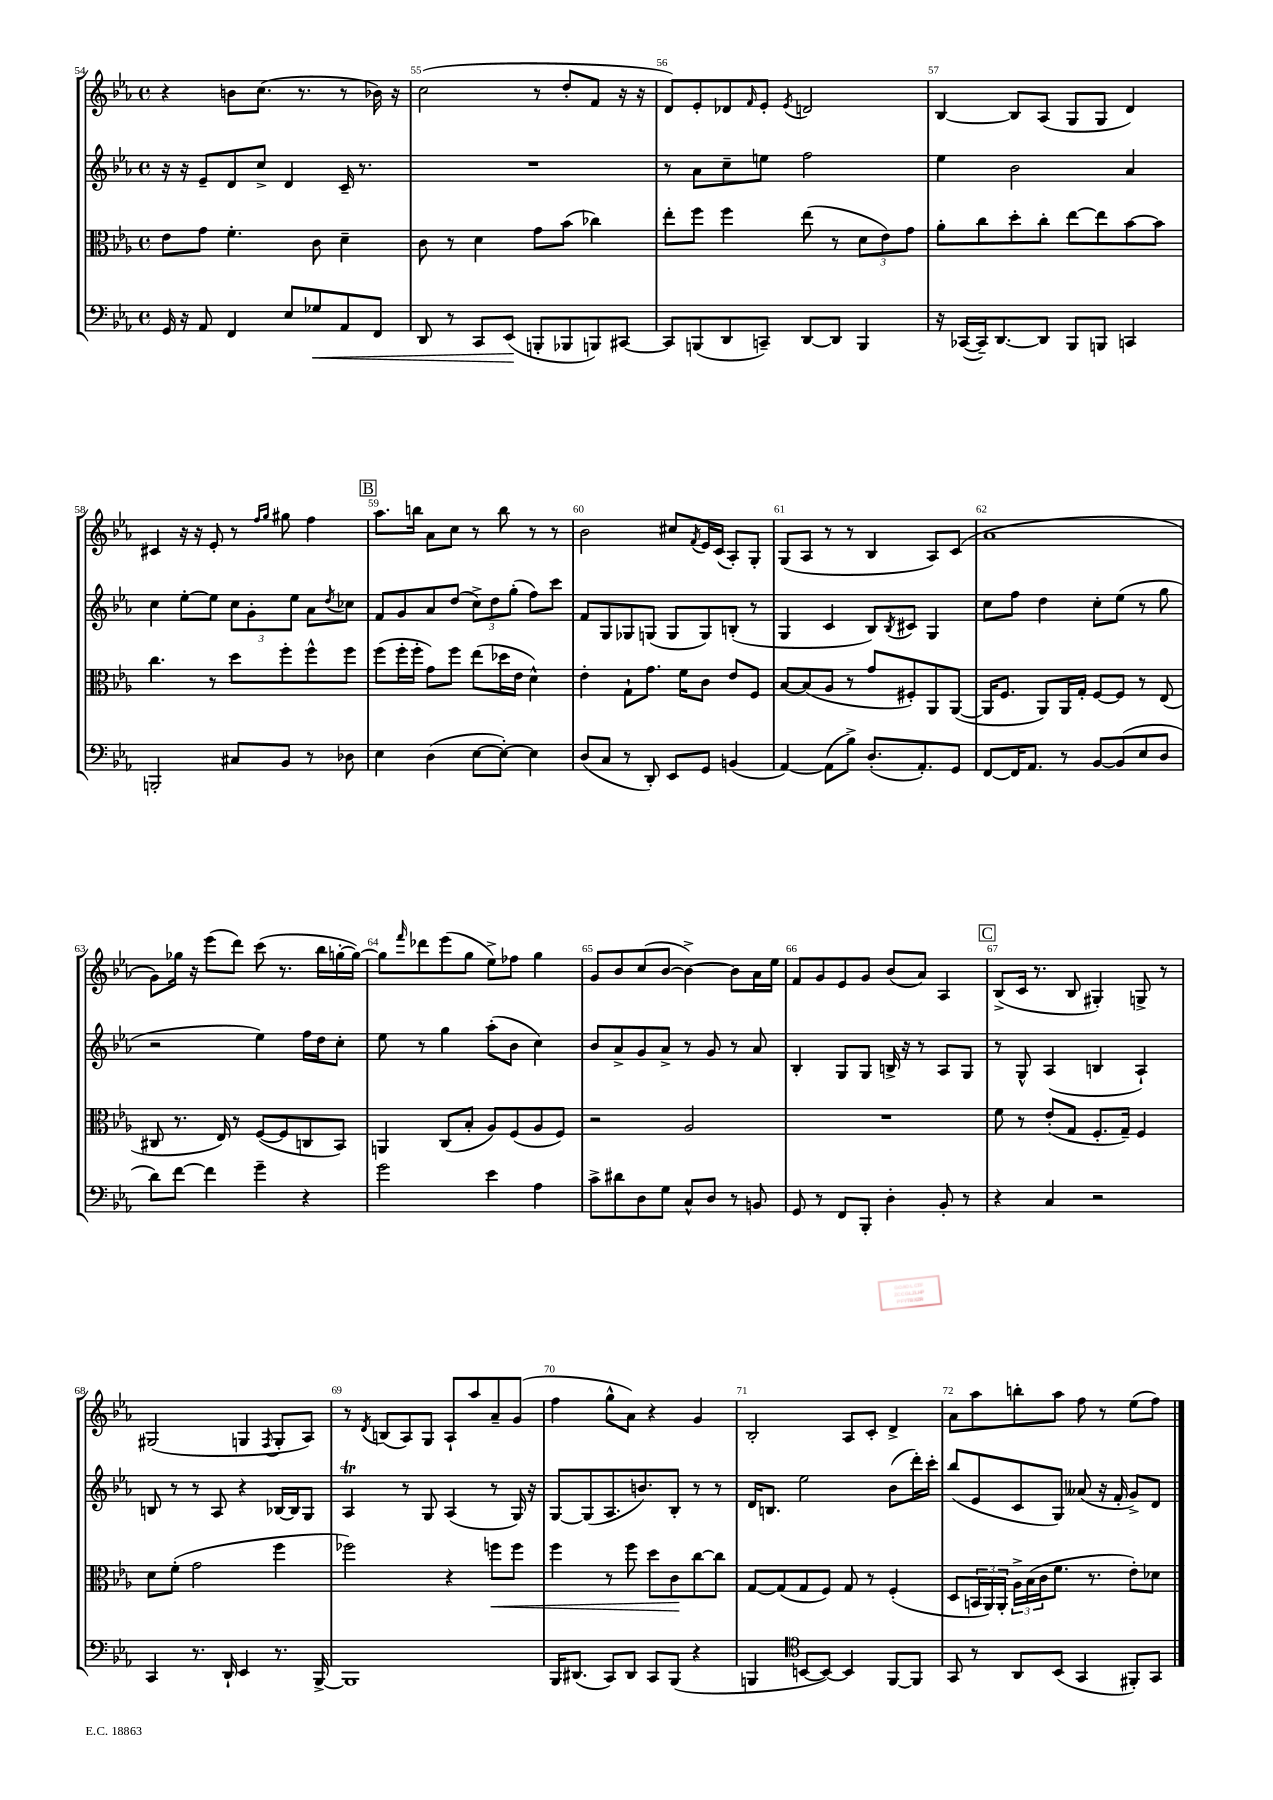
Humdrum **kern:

**kern	**kern	**kern	**kern
*staff4	*staff3	*staff2	*staff1
*clefF4	*clefC3	*clefG2	*clefG2
*k[b-e-a-]	*k[b-e-a-]	*k[b-e-a-]	*k[b-e-a-]
*M4/4	*M4/4	*M4/4	*M4/4
*met(c)	*met(c)	*met(c)	*met(c)
16GG/	8e-\L	16r	4r
16r	.	16r	.
8AA-/	8g\J	8e-~/L	.
4FF/	4.f'\	8d/	8b\L
.	.	8cc^/J	(8.cc\J
8E-/L	.	4d/	.
.	.	.	8.r
8G-/	8c\	.	.
8AA-/	4d~\	16c~/	8r
.	.	8.r	.
8FF/J	.	.	16b-\)
.	.	.	16r
=	=	=	=
8DD/	8c\	1r	(2cc\
8r	8r	.	.
8CC/L	4d\	.	.
(8EE-/J	.	.	.
8BBB'/L	8g\L	.	8r
8BBB-/	(8b-\J	.	8dd'/L
8BBB/)	4cc-\)	.	8f/J
[8CC#/J	.	.	16r
.	.	.	16r
=	=	=	=
8CC#/]L	8ee-'\L	8r	8d/L)
(8BBB/	8ff\J	8a-\L	8e-'/
8DD/	4ff\	8cc~\	8d-/
.	.	.	16qqf/
8CC~/J)	.	8ee\J	8e-'/J
.	.	.	8qe-/
[8DD/L	(8ee-\	2ff\	2d/
8DD/]J	8r	.	.
4BBB/	12d\L	.	.
.	12e-\)	.	.
.	12g\J	.	.
=	=	=	=
16r	8a-'\L	4ee-\	[4B-/
([16CC-/LL	.	.	.
16CC-~/]J)	8cc\	.	.
[8.DD/	.	.	.
.	8dd'\	2b-\	8B-/]L
8DD/]J	8cc'\J	.	(8A-/J
8BBB-/L	[8ee-\L	.	8G/L
8BBB/J	8ee-\]	.	8G/J
4CC/	[8b-\	4a-/	4d/)
.	8b-\]J	.	.
=	=	=	=
2BBB'/	4.cc\	4cc\	4c#/
.	.	[8ee-'\L	16r
.	.	.	16r
.	8r	8ee-\]J	8e-'/
8C#/L	8dd\L	12cc\L	8r
.	.	12g'\	.
.	.	.	16qqff/LL
.	.	.	16qqgg/JJ
8BB-/J	8ff'\	.	8gg#\
.	.	12ee-\J	.
8r	8ff^^\	8a-\L	4ff\
.	.	8qdd/	.
8D-\	8ff\J	8cc-\J	.
=	=	=	=
4E-\	(8ff\L	8f/L	8.aa-\L
.	16ff'\L	8g/	.
.	16ff'\JJ	.	16bb\Jk
(4D\	8g\L)	8a-/	8a-\L
.	8ff\J	(8dd/J	8cc\J
[8E-\L	(8ee-\L	12cc^\L)	8r
.	.	12dd\	.
8E-'\_J)	16dd-\L	.	8bb\
.	.	(12gg'\J	.
.	16e-\JJ	.	.
4E-\]	4d^^\)	8ff\L)	8r
.	.	8ccc\J	8r
=	=	=	=
(8D/L	4e-'\	8f/L	2b-\
8C/J	.	8G/	.
8r	8G`\L	8G-/	.
8DD'/)	8.g\J	(8G/J	.
8EE-/L	.	8G/L	8cc#/L
.	16f\LK	.	.
.	.	.	8qf/
8GG/J	8c\J	8G/)	16e-/L
.	.	.	(16c/JJ
(4BB/	8e-/L	(8B'/J	8A-'/L)
.	8F/J	8r	8G'/J
=	=	=	=
[4AA-/)	[8B-/L	4G/	(8G/L
.	(8B-/]	.	8A-/J
(8AA-\]L	8A-/J	4c/	8r
8B-^\J)	8r	.	8r
(8.D'/L	8g/L	8B-/L)	4B-/
.	.	8qB-/	.
.	8F#'/)	8c#/J	.
8.AA-'/)	.	.	.
.	8AA-/	4G/	8A-/L)
8GG/J	([8AA-/J	.	(8c/J
=	=	=	=
[8FF/L	16AA-/]LK	8cc\L	1a-
.	8.F/J	.	.
16FF/]K	.	8ff\J	.
8.AA-/J	.	.	.
.	8AA-/L)	4dd\	.
8r	16AA-/L	.	.
.	16G'/JJ	.	.
[8BB-/L	[8F/L	8cc'\L	.
(8BB-/]	8F/]J	(8ee-\J	.
8E-/	8r	8r	.
8D/J	(8E-/	8gg\	.
=	=	=	=
8d\L)	8C#/	2r	8g\L)
[8f\J	8.r	.	16gg-\Jk
.	.	.	16r
4f\]	.	.	(8eee-\L
.	16E-/)	.	.
.	8r	.	8ddd\J)
4g~\	([8F/L	4ee-\)	(8ccc\
.	8F/]	.	8.r
4r	8C/	16ff\LL	.
.	.	16dd\J	16bb-\LL
.	8BB-/J)	8cc'\J	[16gg'\
.	.	.	16gg\_JJ)
=	=	=	=
2g\	4AA/	8ee-\	8gg\]L
.	.	.	16qqfff/
.	.	8r	8ddd-\
.	(8C/L	4gg\	(8eee-\
.	8B-'/J	.	8gg\J
4e-\	8A-/L)	(8aa-'\L	8ee-^\L)
.	(8F/	8b-\J	8ff-\J
4A-\	8A-/	4cc\)	4gg\
.	8F/J)	.	.
=	=	=	=
8c^\L	2r	8b-/L	8g/L
8d#\	.	8a-^/	8b-/
8D\	.	8g/	(8cc/
8G\J	.	8a-^/J	[8b-/J
8C^^/L	2A-/	8r	4b-^\_)
8D/J	.	8g/	.
8r	.	8r	8b-\]L
8BB/	.	8a-/	16a-\L
.	.	.	16ee-\JJ
=	=	=	=
8GG/	1r	4B-'/	8f/L
8r	.	.	8g/
8FF/L	.	8G/L	8e-/
8BBB-'/J	.	8G/J	8g/J
4D'\	.	16B^/	(8b-/L
.	.	16r	.
.	.	8r	8a-/J)
8BB-'/	.	8A-/L	4A-/
8r	.	8G/J	.
=	=	=	=
4r	8f\	8r	(8B-^/L
.	8r	8G^^/	16c/Jk
.	.	.	8.r
4C/	(8e-'/L	(4A-/	.
.	8G/J	.	8B-/
2r	8.F'/L	4B/	4G#'/)
.	16G~/Jk)	.	.
.	4F/	4A-`/)	8G^/
.	.	.	8r
=	=	=	=
4CC/	8d\L	8B/	(2G#/
.	(8f'\J	8r	.
8.r	2g\	8r	.
.	.	8A-/	.
16DD`/	.	.	.
4EE-/	.	4r	4G/
.	.	.	8qF/
8.r	4ff\	[16B-/LL	8G'/L
.	.	16B-/]J	.
.	.	8G/J	8A-/J)
[16BBB-^/	.	.	.
=	=	=	=
1BBB-]	2ff-\)	4A-/	8r
.	.	.	8qd/
.	.	.	(8B/L
.	.	8r	8A-/)
.	.	8G/	8G/J
.	4r	(4A-/	8A-`/L
.	.	.	8aa-/
.	8ff\L	8r	8a-~/
.	8ff\J	16G/)	(8g/J
.	.	16r	.
=	=	=	=
16BBB-/LK	4ff\	[8G/L	4ff\
(8.DD#/J	.	.	.
.	.	(8G/]	.
8CC/L)	8r	8.A-/	8gg^^\L
8DD#/J	8ff\	.	8a-\J)
.	.	8.b/)	.
8CC/L	8dd\L	.	4r
(8BBB-/J	8c\	8B-'/J	.
4r	[8cc\	8r	4g/
.	8cc\]J	8r	.
=	=	=	=
4BBB/	[8G/L	16d/LK	2B-'/
.	.	8.B/J	.
.	(8G/]	.	.
*clefC4	*	*	*
[8BB/L	8G/	2ee-\	.
8BB/_J)	8F/J)	.	.
4BB/]	8G/	.	8A-/L
.	8r	.	8c'/J
[8FF/L	(4F'/	(8b-\L	4d^/
8FF/]J	.	16ddd'\L)	.
.	.	16ccc'\JJ	.
=	=	=	=
8GG/	8D/L	(8bb-/L	8a-\L
8r	24BB/L	8e-/	8aa-\
.	24AA-/)	.	.
.	24AA-'/JJ	.	.
8AA-/L	24A-^\LL	8c/	8bb'\
.	(24B-\	.	.
.	24c\J	.	.
(8BB-/J	8.f\J	8G/J)	8aa-\J
4GG/	.	(8a--/	8ff\
.	8.r	.	.
.	.	16r	8r
.	.	16f'/	.
8FF#'/L)	8e-'\L)	8g^/L)	(8ee-\L
8GG/J	8d-\J	8d/J	8ff\J)
==	==	==	==
*-	*-	*-	*-
